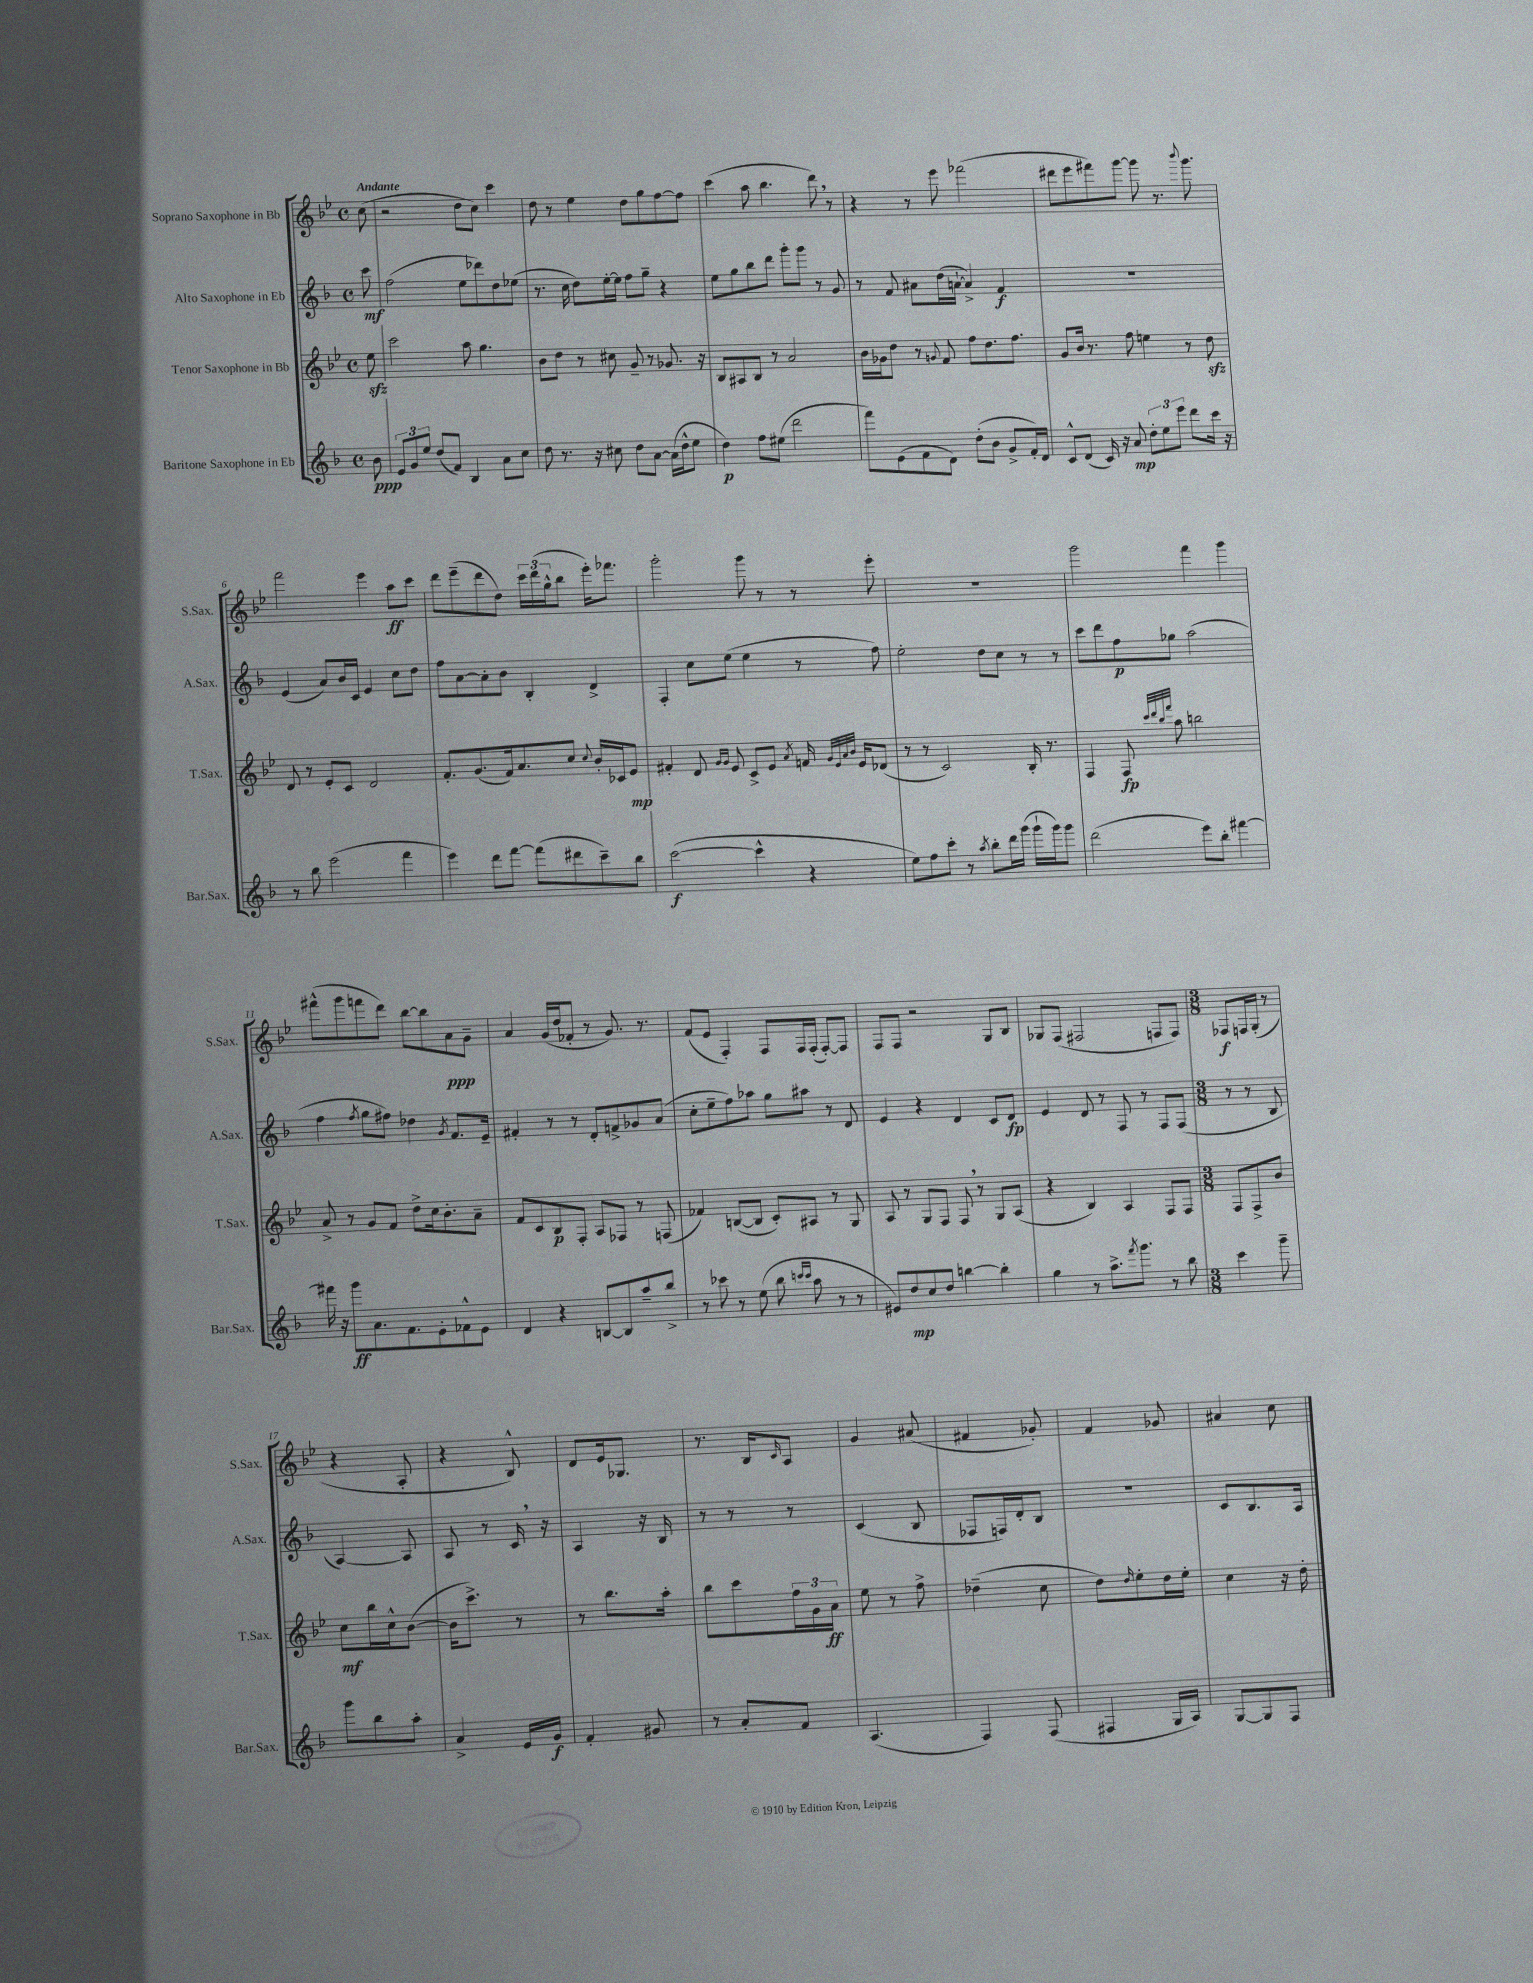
<<
\new StaffGroup <<
\new Staff = "s0" \with { instrumentName = "Soprano Saxophone in Bb" shortInstrumentName = "S.Sax." } {
    \clef treble \key bes \major \defaultTimeSignature \time 4/4 \partial 8 \tempo "Andante"
    c''8( |
    r2 d''8 c''8) c'''4 |
    d''8 r8 ees''4 d''8 g''8 f''8~ f''8 |
    c'''4( a''8 bes''4. d'''8) \breathe r8 |
    r4 r8 ees'''8 fes'''2( |
    dis'''8 ees'''8 fis'''8) g'''8~ g'''8 r8. \appoggiatura { bes'''8 } g'''8. |
    f'''2 ees'''4 a''8\ff c'''8 |
    d'''8 ees'''8--( d'''8 d''8) \tuplet 3/2 { c'''16 d'''16( g''16-^ } bes''8 ees'''16-.) fes'''8. |
    g'''2-. g'''8 r8 r8 ees'''8-. |
    R1 |
    g'''2 f'''4 g'''4 |
    fis'''8-^( g'''8 f'''8 d'''8) bes''8~ bes''8 a'8\ppp g'8-- |
    a'4 g'16( d''16 fes'8-. r8 g'8.) r8. |
    f'8( ees'8 f4-.) f8 f16 f16-.( f8~-.) f8 |
    f8 f8 r2 g8 bes8 |
    ges8 f8( fis2 f8 f8) |
    \numericTimeSignature \time 3/8 fes8\f f16 g16-.( r8 |
    r4 a8-. |
    r4 bes8-^) |
    d'8 ees'16 ges8. |
    r8. bes16 \grace { c'16 } a8 |
    g'4 ais'8( |
    fis'4 ges'8-.) |
    f'4 ges'8 |
    ais'4 c''8 \bar "|." |
}
\new Staff = "s1" \with { instrumentName = "Alto Saxophone in Eb" shortInstrumentName = "A.Sax." } {
    \clef treble \key f \major \defaultTimeSignature \time 4/4 \partial 8
    c'''8\mf |
    f''2( e''8 des'''8) d''8 ees''8( |
    r8. c''16 d''8) e''16~-. e''16 f''8 g''8-- r4 |
    e''8 g''8 bes''8 d'''8 g'''8-. g'''8 r8 g'8 |
    r8 f'8 ais'8 d''16( a'16~-! a'4->) f'4\f |
    R1 |
    e'4( a'8) bes'16 c'16 e'4 c''8 d''8 |
    f''8 a'8~ a'8-. bes'8 bes4-. d'4-> |
    f4-. c''8 e''8( e''4 r8 f''8) |
    e''2-. d''8 c''8 r8 r8 |
    c'''8 d'''8 f''8\p ges''8 a''2( |
    f''4 \acciaccatura { f''8 } g''8 fis''8) des''4 \acciaccatura { g'8 } f'8. e'16-- |
    fis'4-. r8 r8 d'8-. f'8-> ges'8 a'8( |
    c''8-. e''8-- f''8) aes''8 g''8 ais''8 r8 d'8 |
    e'4 r4 d'4 c'8 d'8\fp |
    e'4 d'8 r8 f8 r8 f8 f8( |
    \numericTimeSignature \time 3/8 r8 r8 bes8 |
    a4~) a8 |
    a8 r8 c'16 \breathe r16 |
    a4 r16 bes16 |
    r8 r8 r8 |
    c'4( bes8 |
    fes8 f16) d'16-. bes8 |
    R4. |
    c'8 bes8. a16 \bar "|." |
}
\new Staff = "s2" \with { instrumentName = "Tenor Saxophone in Bb" shortInstrumentName = "T.Sax." } {
    \clef treble \key bes \major \defaultTimeSignature \time 4/4 \partial 8
    ees''8\sfz |
    c'''2 a''8 g''4. |
    bes'8 d''8 r8 cis''8 g'8-- r8 ges'8. r16 |
    bes8 ais8 bes8 r8 a'2 |
    bes'16 ges'16 d''8 r8 \appoggiatura { g'8 } f'8 f''8 d''8. f''8. |
    g'8 bes'16 r8. f''8 e''4 r8 d''8\sfz |
    d'8 r8 ees'8-. c'8 d'2 |
    f'8.-. g'8.( f'16) a'8. c''8 \appoggiatura { c''8 } bes'16-. ces'16 ees'8\mp |
    fis'4-. d'8 \grace { g'16 g'16 } ees'8 c'8-> ees'8 \acciaccatura { a'8 } f'16 \grace { g'32 ees'32 a'32 bes'32 } ees'16 des'8( |
    r8 r8 c'2) bes16-. r8. |
    f4 f8\fp \grace { c'''32 d'''32 bes''32 f'''32 } a''8 b''2 |
    a'8-> r8 g'8 f'8 d''8-> c''16 bes'8.-. a'8-- |
    f'8 c'8 bes8\p f8-. a8 fes8 r8 f8( |
    fes'4) b8~( b8 c'8-.) ais8 r8 g8 |
    a8 r8 g8 f8 f8 \breathe r8 g8 a8( |
    r4 bes4) a4 f8 f8 |
    \numericTimeSignature \time 3/8 f8 f8-> bes'8 |
    c''8\mf bes''16 c''16-^ bes'8~( |
    bes'16 c'''8.->) r8 |
    r8 bes''8. a''16-. |
    bes''8 c'''8 \tuplet 3/2 { f''16 g'16 a'16\ff } |
    ees''8 r8 f''8-> |
    des''4--( c''8 |
    d''8) \grace { d''16 } ees''8-. d''16 ees''16-. |
    c''4 r16 d''16-. \bar "|." |
}
\new Staff = "s3" \with { instrumentName = "Baritone Saxophone in Eb" shortInstrumentName = "Bar.Sax." } {
    \clef treble \key f \major \defaultTimeSignature \time 4/4 \partial 8
    bes'8\ppp |
    \tuplet 3/2 { e'8 g'8 e''8 } d''8( f'8) bes4 a'8 c''8 |
    d''8 r8. r16 cis''8 d''8 a'8~ a'16( d''16-^ e''8 |
    d''4\p) f''8 eis''8( d'''2 |
    f'''8) e'8( f'8 d'8) d''8-.( bes'8 g'8-> f'16-.) d'16 |
    c'8-^ d'8( c'16) r16 a'8\mp \tuplet 3/2 { d''8-. e''8 e'''8 } d'''8 c'''16 r16 |
    r8 bes''8 e'''2( f'''4 |
    e'''4) d'''8 f'''8~ f'''8( dis'''8 c'''8--) bes''8 |
    c'''2~\f( c'''4-^ r4 |
    e''8) f''8 c'''8-. r8 \acciaccatura { a''8 } bes''8-. d'''16 g'''16( g'''16-! g'''16) g'''8 |
    d'''2( e'''8) bes''8-. fis'''4~ |
    fis'''16 r16 g'''8\ff a'8. f'8. e'8-. fes'8-^ e'8 |
    d'4 r4 b8~ b8 a''8-- bes''8-> |
    r8 ces'''8 r8 e''8( bes''8 \grace { c'''16 c'''16 } a''8 r8 r8 |
    eis'8) d''8\mp c''8 d''8 b''4~ b''4-. |
    g''4 r8 a''8.-> \acciaccatura { f'''8 } g'''8. r8 bes''8 |
    \numericTimeSignature \time 3/8 c'''4 g'''8-- |
    g'''8 bes''8 a''8-. |
    a'4-> e'16 g'16\f |
    f'4-. gis'8 |
    r8 a'8-. f'8 |
    a4.( |
    f4) f8( |
    fis4 g16 a16) |
    g8~ g8 f8 \bar "|." |
}
>>
>>
